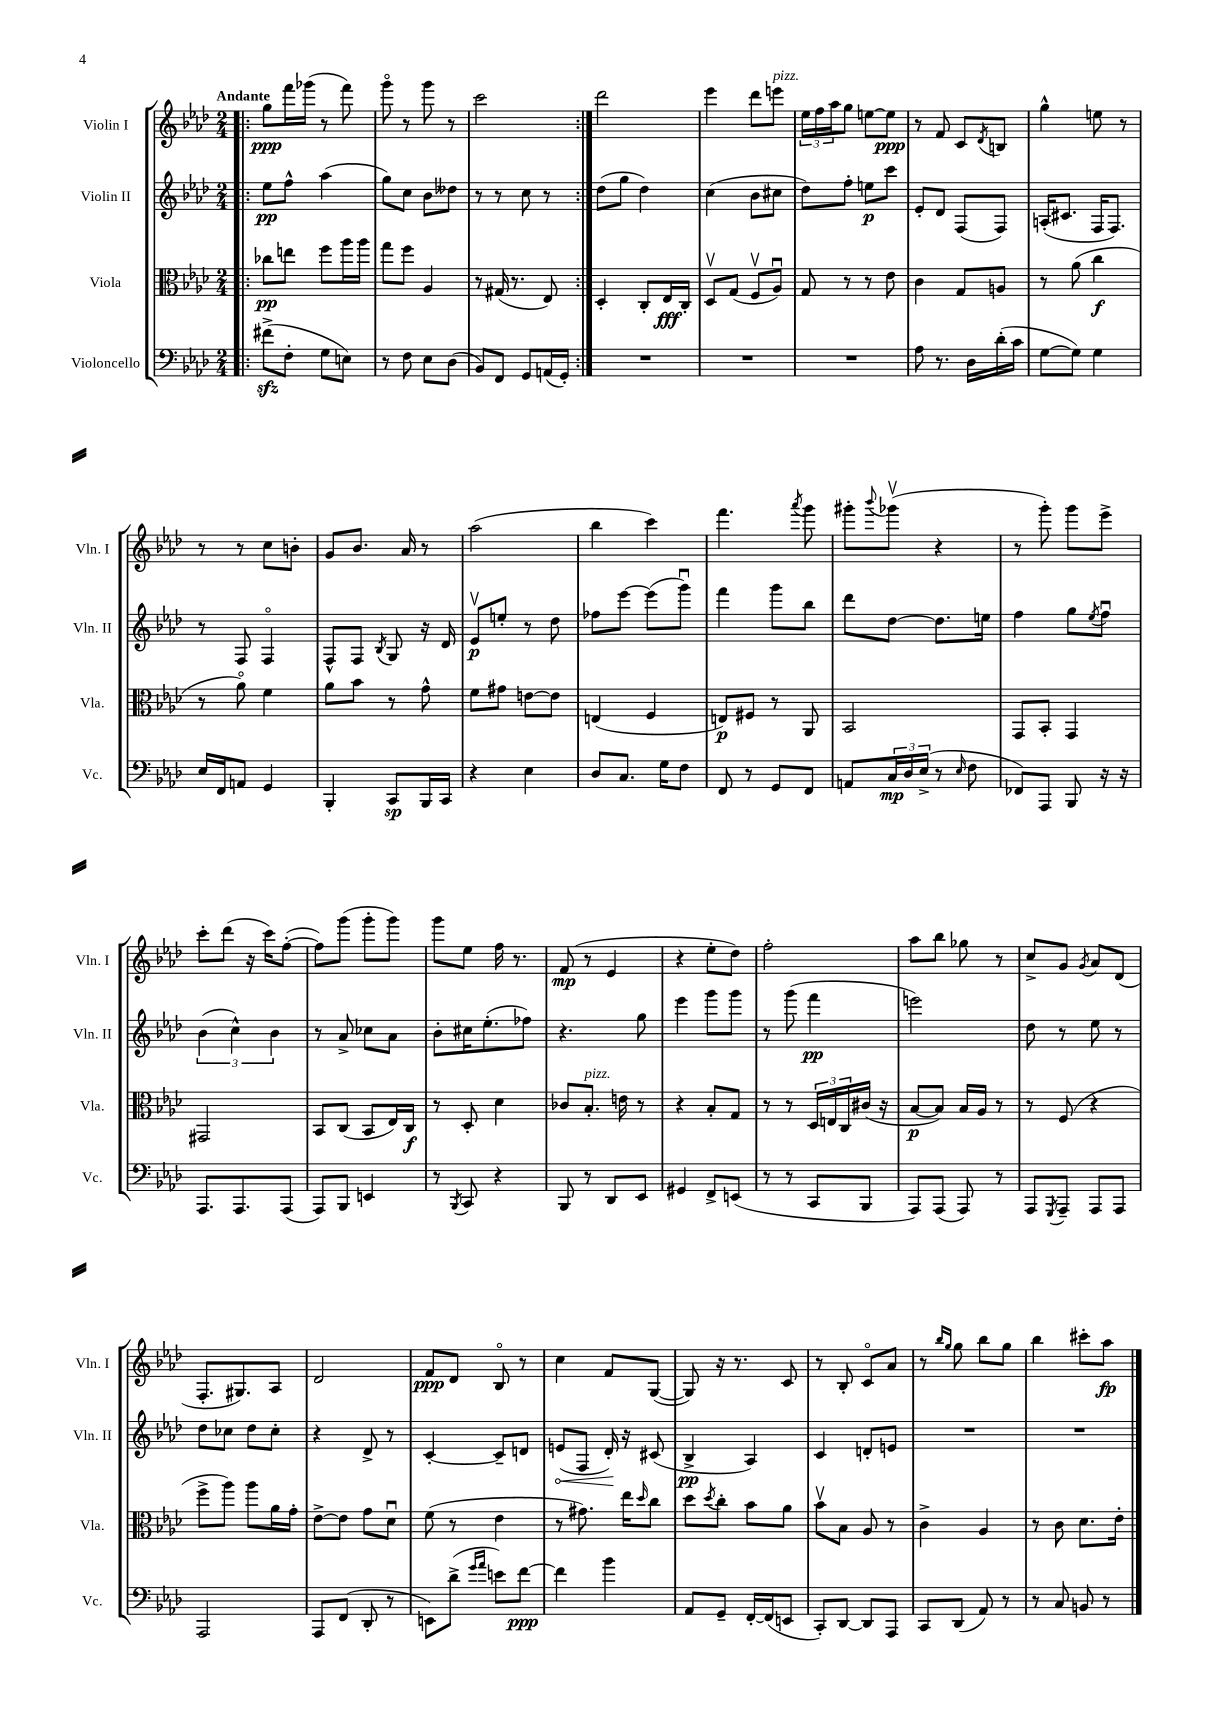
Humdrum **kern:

**kern	**kern	**kern	**kern
*staff4	*staff3	*staff2	*staff1
*clefF4	*clefC3	*clefG2	*clefG2
*k[b-e-a-d-]	*k[b-e-a-d-]	*k[b-e-a-d-]	*k[b-e-a-d-]
*M2/4	*M2/4	*M2/4	*M2/4
=!|:	=!|:	=!|:	=!|:
(8f#^	8cc-	8ee-	8gg
8F'	8ee	8ff^^	16fff
.	.	.	(16ggg-
8G	8ff	(4aa-	8r
8E)	16aa-	.	8fff)
.	16aa-	.	.
=	=	=	=
8r	8gg	8gg)	8gggo
8F	8ff	8cc	8r
8E-	4A-	8b-	8ggg
(8D-	.	8dd--	8r
=	=	=	=
8BB-)	8r	8r	2ccc
8FF	(16G#	8r	.
.	8.r	.	.
8GG	.	8cc	.
(16AA	8E-)	8r	.
16GG')	.	.	.
=:|!	=:|!	=:|!	=:|!
2r	4D-'	(8dd-	2ddd-
.	.	8gg	.
.	8C'	4dd-)	.
.	16E-	.	.
.	16C'	.	.
=	=	=	=
2r	8D-v	(4cc	4eee-
.	(8G	.	.
.	8Fv	8b-	8ddd-
.	8A-u)	8cc#	8eee
=	=	=	=
2r	8G	8dd-)	24ee-
.	.	.	24ff
.	.	.	24aa-
.	8r	8ff'	8gg
.	8r	8ee	[8ee
.	8e-	8ccc	8ee]
=	=	=	=
8A-	4c	8e-'	8r
8.r	.	8d-	8f
.	8G	(8F	8c
16D-	.	.	.
.	.	.	8qd-
(16d-'	8A	8F)	8B
16c	.	.	.
=	=	=	=
[8G	8r	(16A'	4gg^^
.	.	8.c#	.
8G])	(8a-	.	.
4G	4cc	16F	8ee
.	.	8.F)	.
.	.	.	8r
=	=	=	=
16E-	8r	8r	8r
16FF	.	.	.
8AA	8a-o)	8F	8r
4GG	4f	4Fo	8cc
.	.	.	8b'
=	=	=	=
4BBB-'	8a-	8F^^	8g
.	8b-	8F	8.b-
.	.	8qB-	.
8CC	8r	8G	.
.	.	.	16a-
16BBB-	8g^^	16r	8r
16CC	.	16d-	.
=	=	=	=
4r	8f	8e-v	(2aa-
.	8g#	8ee'	.
4E-	[8e	8r	.
.	8e]	8dd-	.
=	=	=	=
8D-	(4E	8ff-	4bb-
8.C	.	[8eee-	.
.	4F	(8eee-]	4ccc)
16G	.	.	.
8F	.	8gggu)	.
=	=	=	=
8FF	8E)	4fff	4.fff
8r	8F#	.	.
8GG	8r	8ggg	.
.	.	.	8qaaa-
8FF	8AA-	8bb-	8ggg
=	=	=	=
8AA	2BB-	8ddd-	8ggg#'
.	.	.	8qqbbb-
24C	.	[8dd-	(8ggg-v
24D-	.	.	.
(24E-^	.	.	.
8r	.	8.dd-]	4r
16qqE-	.	.	.
8F	.	.	.
.	.	16ee	.
=	=	=	=
8FF-)	8GG	4ff	8r
8AAA-	8BB-'	.	8ggg')
8BBB-	4GG	8gg	8ggg
.	.	8qee-	.
16r	.	8ffu	8eee-^
16r	.	.	.
=	=	=	=
8.AAA-	2GG#	(6b-	8ccc'
.	.	.	(8ddd-
.	.	6cc^^)	.
8.AAA-	.	.	.
.	.	.	16r
.	.	.	16ccc)
.	.	6b-	.
(8AAA-	.	.	([8ff'
=	=	=	=
8AAA-)	8BB-	8r	8ff])
8BBB-	(8C	8a-^	(8ggg
4EE	8BB-	8cc-	8ggg'
.	16E-)	8a-	8ggg)
.	16C	.	.
=	=	=	=
8r	8r	8b-'	8ggg
8qBBB-	.	.	.
8CC	8D-'	16cc#	8ee-
.	.	(8.ee-'	.
4r	4d-	.	16ff
.	.	.	8.r
.	.	8ff-)	.
=	=	=	=
8BBB-	8c-	4.r	(8f
8r	8.B-'	.	8r
8DD-	.	.	4e-
.	16e	.	.
8EE-	8r	8gg	.
=	=	=	=
4GG#	4r	4eee-	4r
8FF^	8B-'	8ggg	8ee-'
(8EE	8G	8ggg	8dd-)
=	=	=	=
8r	8r	8r	2ff'
8r	8r	(8ggg	.
8CC	24D-	4fff	.
.	24E	.	.
.	24C	.	.
8BBB-	(16c#	.	.
.	16r	.	.
=	=	=	=
8AAA-)	[8B-	2eee)	8aa-
(8AAA-	8B-])	.	8bb-
8AAA-)	16B-	.	8gg-
.	16A-	.	.
8r	8r	.	8r
=	=	=	=
8AAA-	8r	8dd-	8cc^
8qGGG	.	.	.
8AAA-~	(8F	8r	8g
.	.	.	8qg
8AAA-	4r	8ee-	8a-
8AAA-	.	8r	(8d-
=	=	=	=
2AAA-	8ff^	8dd-	8.F'
.	8aa-)	8cc-	.
.	.	.	8.G#)
.	8aa-	8dd-	.
.	16a-	8cc-'	8A-
.	16g'	.	.
=	=	=	=
8AAA-	[8e-^	4r	2d-
(8FF	8e-]	.	.
8DD-'	8g	8d-^	.
8r	8d-u	8r	.
=	=	=	=
8EE)	(8f	[4c'	8f
(8d-^	8r	.	8d-
16qqg	.	.	.
16qqa-	.	.	.
8e)	4e-	8c~]	8B-o
[8f	.	8d	8r
=	=	=	=
4f]	8r	(8e	4cc
.	8.g#)	8F	.
4b-	.	16d-')	8f
.	16ee-	16r	.
.	16qqdd-	.	.
.	8cc	(8c#	([8G
=	=	=	=
8AA-	8dd-	4B-^	8G])
.	8qdd-	.	.
8GG~	8cc'	.	16r
.	.	.	8.r
[16FF'	8b-	4A-)	.
(16FF]	.	.	.
8EE	8a-	.	8c
=	=	=	=
8CC')	8b-v	4c	8r
[8DD-	8B-	.	8B-'
8DD-]	8A-	8d'	8co
8AAA-	8r	8e	8a-
=	=	=	=
8CC	4c^	2r	8r
.	.	.	16qqbb-
.	.	.	16qqgg
(8DD-	.	.	8gg
8AA-)	4A-	.	8bb-
8r	.	.	8gg
=	=	=	=
8r	8r	2r	4bb-
8C	8c	.	.
8BB	8.d-	.	8ccc#'
8r	.	.	8aa-
.	16e-'	.	.
==	==	==	==
*-	*-	*-	*-
